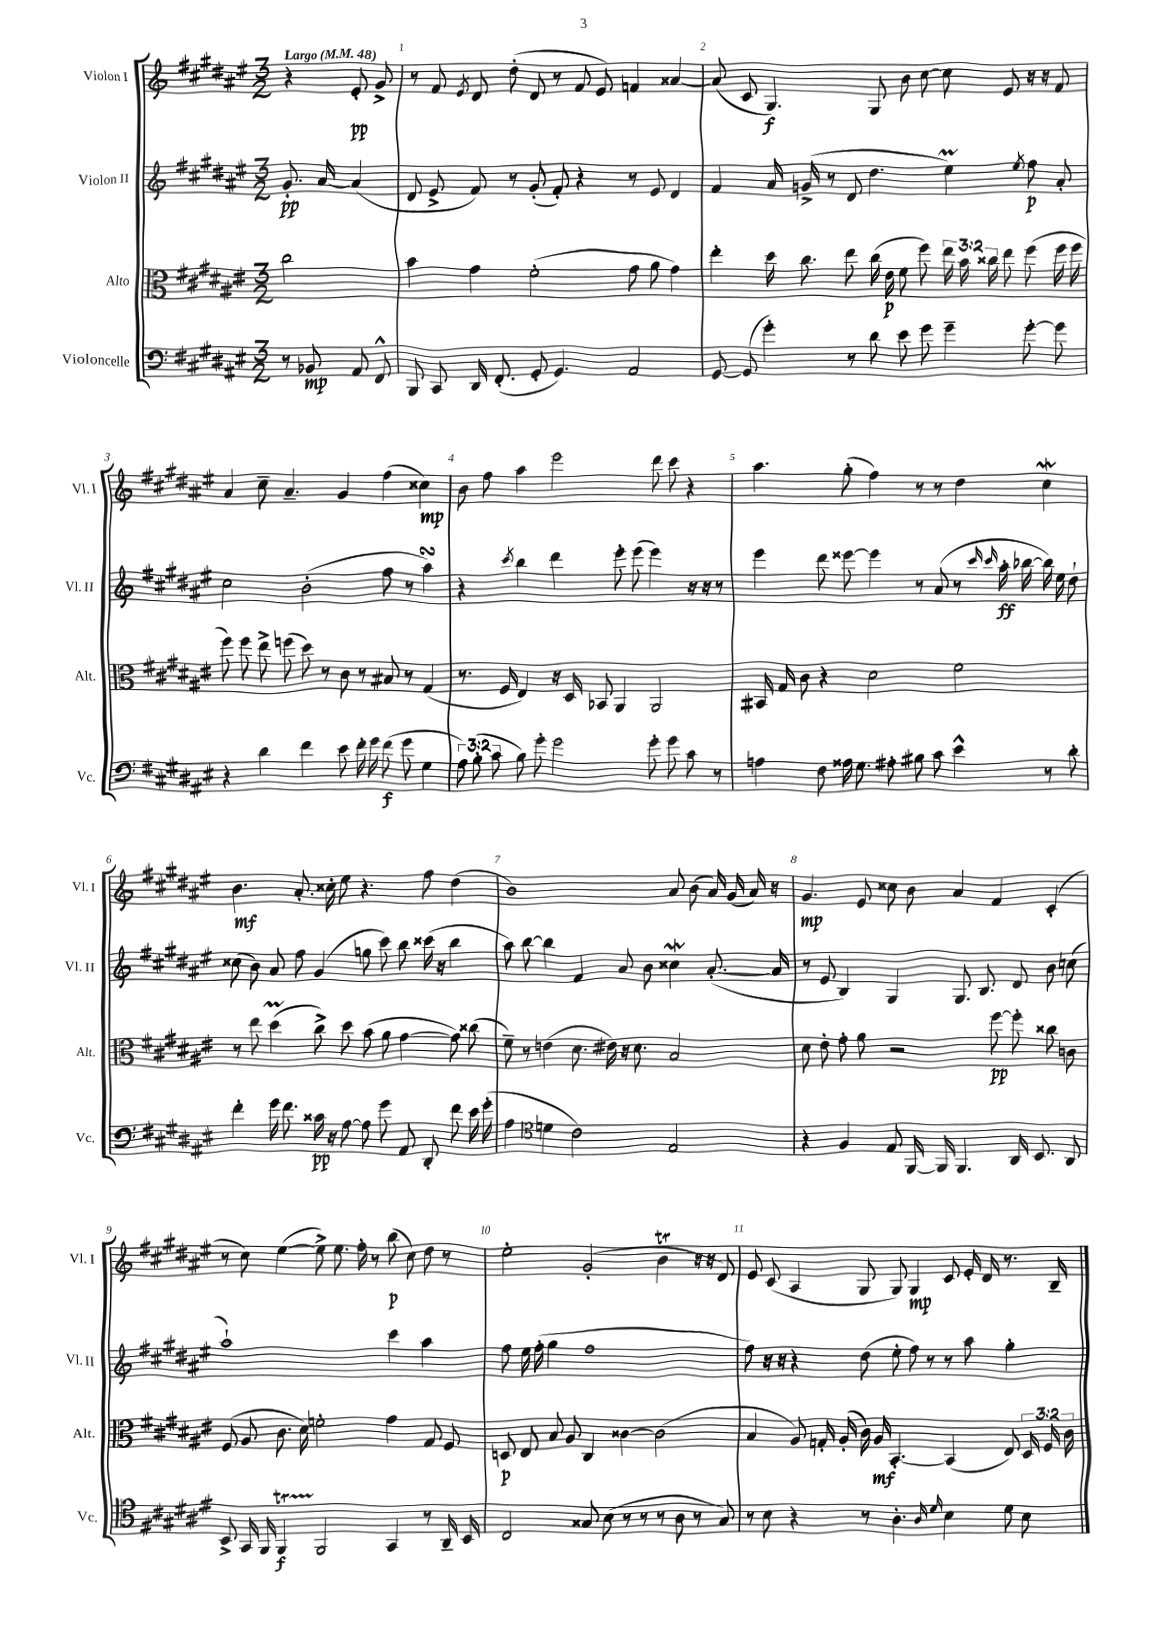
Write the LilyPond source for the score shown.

<<
\new StaffGroup <<
\new Staff = "s0" \with { instrumentName = "Violon I" shortInstrumentName = "Vl. I" } {
    \clef treble \key fis \major \numericTimeSignature \time 3/2 \partial 2 \tempo "Largo" 4 = 48
    \autoBeamOff r4 eis'8-.\pp gis'8-> |
    r8 fis'8 \acciaccatura { eis'8 } dis'8 dis''8-.( dis'8 r8 fis'8 eis'8) f'4 aisis'4~ |
    aisis'8( cis'8 gis4.\f) gis8 b'8 cis''8~ cis''8 eis'8 r16 r16 fis'8 |
    ais'4 cis''8-- ais'4.-- gis'4 fis''4( cisis''4\mp) |
    b'8 fis''8 ais''4 eis'''2 dis'''8 cis'''8 r4 |
    ais''4. gis''8-.( fis''4) r8 r8 dis''4 cis''4\mordent |
    b'4.\mf ais'8.-. cisis''16-. eis''8 r4. fis''8 dis''4( |
    b'1) ais'8 b'8( ais'16) gis'16( ais'16) r16 |
    gis'4.\mp eis'8 cisis''8 b'8 ais'4 fis'4 cis'4-.( |
    r8 cis''8) eis''4~( eis''8->) eis''8. fis''16-. r8 b''8\p( cis''8) dis''8 r8 |
    eis''2-. gis'2-.( b'4\trill r16 r16 dis'8) |
    eis'8 cis'8( ais4 gis8 gis8) gis4\mp cis'8 eis'16-. dis'16 r8. b16-- \bar "|." |
}
\new Staff = "s1" \with { instrumentName = "Violon II" shortInstrumentName = "Vl. II" } {
    \clef treble \key fis \major \numericTimeSignature \time 3/2 \partial 2
    \autoBeamOff gis'8.-.\pp ais'16~ ais'4( |
    dis'8 eis'8-> fis'8) r8 gis'8-.( fis'8-.) r4 r8 eis'8 dis'4 |
    fis'4 ais'16 g'16->( r8 dis'8 dis''4. eis''4\prall) \acciaccatura { eis''8 } fis''8\p ais'8-. |
    cis''2 b'2-.( fis''8 r8 ais''4\turn) |
    r4 \acciaccatura { cis'''8 } b''4 dis'''4 eis'''8-. eis'''8( eis'''4) r16 r16 r8 |
    eis'''4 dis'''8 eisis'''8~ eisis'''4 r8 ais'8( r8 \grace { cis'''16 cis'''16 } ais''16-.\ff bes''16~ bes''16) eis''16 dis''8-! |
    cisis''8( b'8) ais'8 fis''8 gis'4( g''8 cis'''8) b''8 cisis'''16( r16 b''4 |
    ais''8) b''8~ b''4 fis'4 ais'8 b'8 cisis''4\mordent ais'8.~-.( ais'16 |
    r8 eis'8 b4) gis4 gis8. b8. dis'8 b'8 c''8( |
    ais''1-!) cis'''4 ais''4 |
    fis''8 eis''16 fis''16-.( gis''4 fis''1 |
    fis''8) r16 r16 r4 dis''8( eis''8-. fis''8) r8 r8 ais''8 gis''4-. \bar "|." |
}
\new Staff = "s2" \with { instrumentName = "Alto" shortInstrumentName = "Alt." } {
    \clef alto \key fis \major \numericTimeSignature \time 3/2 \override Staff.TupletNumber.text = #tuplet-number::calc-fraction-text \partial 2
    \autoBeamOff cis''2 |
    b'4 gis'4 fis'2-.( gis'8 ais'8 gis'4) |
    eis''4-. dis''16 cis''8. eis''8 cis''16( eis'16\p fis'8 fis''8) \tuplet 3/2 { eis''16 b'16 cisis''16 } eis''8 fis''8( fis''16 fis''16 |
    fis''8) fis''8 eis''8-> f''8( dis''8) r8 cis'8 r8 bis8 r8 gis4( |
    r8. fis16 eis4) r16 dis16 bes,8 ais,4 ais,2 |
    bis,16 gis16 cis'8 r4 dis'2 fis'2 |
    r8 eis''8 dis''4\prall( cis''8->) dis''8 b'8( ais'8 gis'4~ gis'8) cisis''8( |
    fis'8--) r8 e'4( dis'8. eis'16) r16 dis'8. b2 |
    dis'8 eis'8-. gis'8-. ais'8 r2 fis''8~\pp fis''8-. cisis''8 c'8 |
    fis8( ais8 cis'8. dis'16) f'2-. gis'4 gis8 fis8 |
    d8\p eis8 b8 ais8 cis4 cisis'4~ cisis'2( |
    b4 ais8) g16-. ais16-.( cis'16) ais16\mf b,4.~-. b,4( eis8) \tuplet 3/2 { dis16 fis16 cis'16 } \bar "|." |
}
\new Staff = "s3" \with { instrumentName = "Violoncelle" shortInstrumentName = "Vc." } {
    \clef bass \key fis \major \numericTimeSignature \time 3/2 \override Staff.TupletNumber.text = #tuplet-number::calc-fraction-text \partial 2
    \autoBeamOff r8 bes,8\mp ais,8 fis,8-^ |
    b,,8 cis,8 dis,16 fis,8.-.( gis,8-. gis,4.) ais,2 |
    gis,8~ gis,8( gis'4-.) r8 dis'8 eis'8 gis'8 gis'4-- gis'8~-. gis'8 |
    r4 dis'4 fis'4 eis'8 fis'16-. gis'16 fis'8\f( gis'8 gis4 |
    \tuplet 3/2 { ais8) b8-.( cis'8 } b8) gis'8-. gis'2 gis'8-. gis'8 cis'8 r8 |
    a4 fis8 aisis16 gis8. ais8-. bis8 cis'8 eis'4-^ r8 dis'8-. |
    fis'4-. gis'16 fis'8. cisis'16\pp r16 ais8~ ais8 gis'8 ais,8 dis,8-. fis'8 eis'16 gis'16-.( |
    ais4 \clef tenor d'4 cis'2) eis2 |
    r4 fis4 eis8 fis,16~ fis,16 fis,4. ais,16 b,8. ais,8 |
    b,8-> gis,16 fis,16 fis,4\startTrillSpan\f fis,2\stopTrillSpan gis,4 r8 ais,16-- b,16 |
    cis2 gisis8 b8( r8 r8 r8 ais8 r8 gisis8) |
    r8 b8 r4 r8 ais4.-. \grace { ais16 dis'16 } b4 dis'8 b8 \bar "|." |
}
>>
>>
\layout { \context { \Score \override BarNumber.break-visibility = ##(#f #t #t) barNumberVisibility = #all-bar-numbers-visible } }
